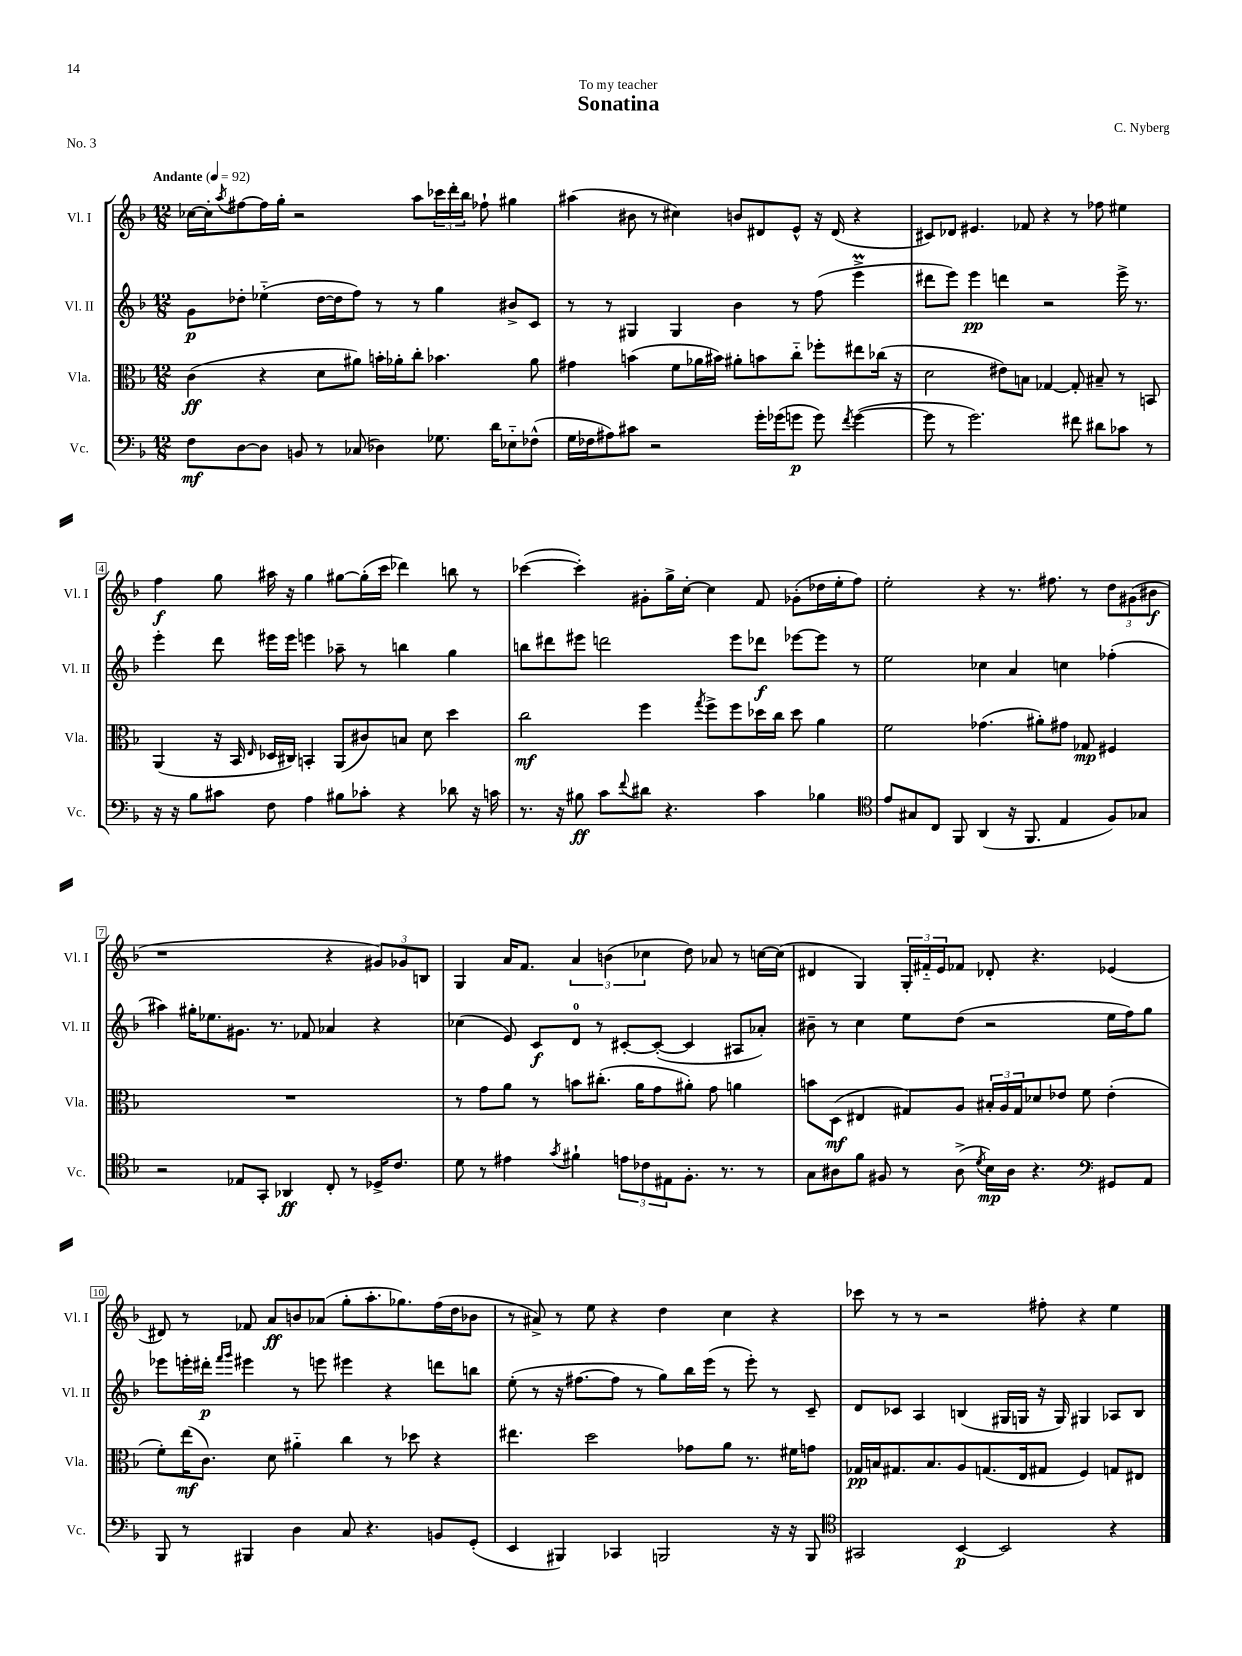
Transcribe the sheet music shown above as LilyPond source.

\header { title = "Sonatina" composer = "C. Nyberg" dedication = "To my teacher" piece = "No. 3" }
<<
\new StaffGroup <<
\new Staff = "s0" \with { instrumentName = "Vl. I" shortInstrumentName = "Vl. I" } {
    \clef treble \key f \major \numericTimeSignature \time 12/8 \tempo "Andante" 4 = 92
    ces''16~ ces''16-. \acciaccatura { a''8 } fis''8~ fis''16 g''16-. r2 a''8 \tuplet 3/2 { ces'''16 d'''16-. bes''16 } fes''8-! gis''4 |
    ais''4( bis'8 r8 cis''4) b'8 dis'8 e'8-^ r16 dis'16( r4 |
    cis'8) des'8 eis'4. fes'8 r4 r8 fes''8 eis''4 |
    f''4\f g''8 ais''16 r16 g''4 gis''8~ gis''16-.( c'''16 des'''4) b''8 r8 |
    ces'''4~( ces'''4-.) gis'8-. g''16-> c''16~-. c''4 f'8 ges'8-.( des''16 e''16-. f''8) |
    e''2-. r4 r8. fis''8. r8 \tuplet 3/2 { d''8 gis'8( bis'8\f } |
    r1 r4 \tuplet 3/2 { gis'8) ges'8 b8 } |
    g4 a'16 f'8. \tuplet 3/2 { a'4 b'4( ces''4 } d''8) aes'8 r8 c''16~ c''16( |
    dis'4 g4) \tuplet 3/2 { g16-. fis'16-_ e'16 } fes'8 des'8-. r4. ees'4( |
    dis'8) r8 fes'8 a'8\ff b'8 aes'8( g''8-. a''8.-. ges''8.) f''16( d''16 bes'8 |
    r8 ais'8->) r8 e''8 r4 d''4 c''4 r4 |
    ces'''8 r8 r8 r2 fis''8-. r4 e''4 \bar "|." |
}
\new Staff = "s1" \with { instrumentName = "Vl. II" shortInstrumentName = "Vl. II" } {
    \clef treble \key f \major \numericTimeSignature \time 12/8
    g'8\p des''8-. ees''4-_( des''16~ des''16 f''8) r8 r8 g''4 bis'8-> c'8 |
    r8 r8 gis4 gis4 bes'4 r8 f''8( e'''4->\prall |
    dis'''8 e'''8) e'''4\pp d'''4 r2 e'''16-> r8. |
    e'''4-. d'''8 eis'''16 eis'''16 e'''4 aes''8-- r8 b''4 g''4 |
    b''8 dis'''8 eis'''8 d'''2 eis'''8 des'''8\f ees'''8~ ees'''8 r8 |
    e''2 ces''4 a'4 c''4 fes''4-.( |
    ais''4) gis''16-. ees''8. gis'8. r8. fes'8 aes'4 r4 |
    ces''4( e'8) c'8\f d'8-0 r8 cis'8~-. cis'8~-.( cis'4 ais8 aes'8-.) |
    bis'8-- r8 c''4 e''8 d''8( r2 e''16 f''16) g''8 |
    ees'''8 e'''16-. dis'''16-.\p \grace { f'''16 g'''16 } eis'''4 r8 e'''8 eis'''4 r4 d'''8 b''8 |
    e''8-.( r8 r16 fis''8.~ fis''8 r8 g''8) bes''16 e'''16( r8 e'''8-.) r8 c'8-- |
    d'8 ces'8 a4 b4( gis16 g16 r16 g16) gis4 aes8 b8 \bar "|." |
}
\new Staff = "s2" \with { instrumentName = "Vla." shortInstrumentName = "Vla." } {
    \clef alto \key f \major \numericTimeSignature \time 12/8
    c'4\ff( r4 d'8 ais'8) b'16-. aes'16-. c''8-. bes'4. aes'8 |
    gis'4 b'4( f'8 aes'16 bis'16) ais'8-. b'8 c''8-_ fes''8-. eis''8 ces''16( r16 |
    d'2 eis'8) b8 ges4~ ges8-. bis8-- r8 b,8 |
    a,4( r16 bes,16 \grace { e16 } des16 cis16) b,4-. a,8( cis'8) b8 d'8 d''4 |
    c''2\mf f''4 \acciaccatura { g''8 } f''8-> f''8 des''16 c''16 des''8 a'4 |
    f'2 ges'4.( ais'8-.) gis'8 ges8\mp fis4 |
    R1. |
    r8 g'8 a'8 r8 b'8 cis''8.-.( a'16 g'8 ais'8-.) g'8 a'4 |
    b'8 d8\mf( eis4 gis8) a8 \tuplet 3/2 { bis16-. a16 gis16 } des'8 ees'8 f'8 ees'4-.( |
    f'8-.) e''16\mf( c'8.) d'8 ais'4-_ c''4 r8 des''8 r4 |
    eis''4. d''2 ges'8 a'8 r8. fis'16 g'8 |
    ges16\pp b16 gis8. b8. a8 g8.( e16 gis8 f4) g8 eis8 \bar "|." |
}
\new Staff = "s3" \with { instrumentName = "Vc." shortInstrumentName = "Vc." } {
    \clef bass \key f \major \numericTimeSignature \time 12/8
    f8\mf d8~ d8 b,8 r8 ces8( des4) ges8. d'16 ees8-_ fes8-^( |
    g16 fes16 ais8) cis'8 r2 g'16-. ges'16( g'8\p g'8) \acciaccatura { f'8 } g'4~( |
    g'8 r8 g'2.) fis'8 dis'8 ces'8 r8 |
    r16 r16 bes8 cis'8 f8 a4 bis8 ces'8-. r4 des'8 r16 c'16 |
    r8. r16 bis8\ff c'8 \appoggiatura { f'8 } dis'8 r4. c'4 bes4 |
    \clef tenor e'8 gis8 c8 f,8 a,4( r16 f,8. e4 f8) ges8 |
    r2 ees8 g,8-. aes,4\ff c8-. r8 des16-> c'8. |
    d'8 r8 eis'4 \acciaccatura { g'8 } fis'4-! \tuplet 3/2 { e'8 ces'8 eis8 } f8.-. r8. r8 |
    g8 ais8 f'8 fis8 r8 ais8->( \acciaccatura { d'8 } bes16\mp) ais16 r4. \clef bass gis,8 a,8 |
    bes,,8 r8 bis,,4 d4 c8 r4. b,8 g,8-.( |
    e,4 bis,,4) ces,4 b,,2 r16 r16 b,,8 |
    \clef tenor gis,2 bes,4~\p bes,2 r4 \bar "|." |
}
>>
>>
\layout { \context { \Score \override BarNumber.stencil = #(make-stencil-boxer 0.1 0.3 ly:text-interface::print) } }
